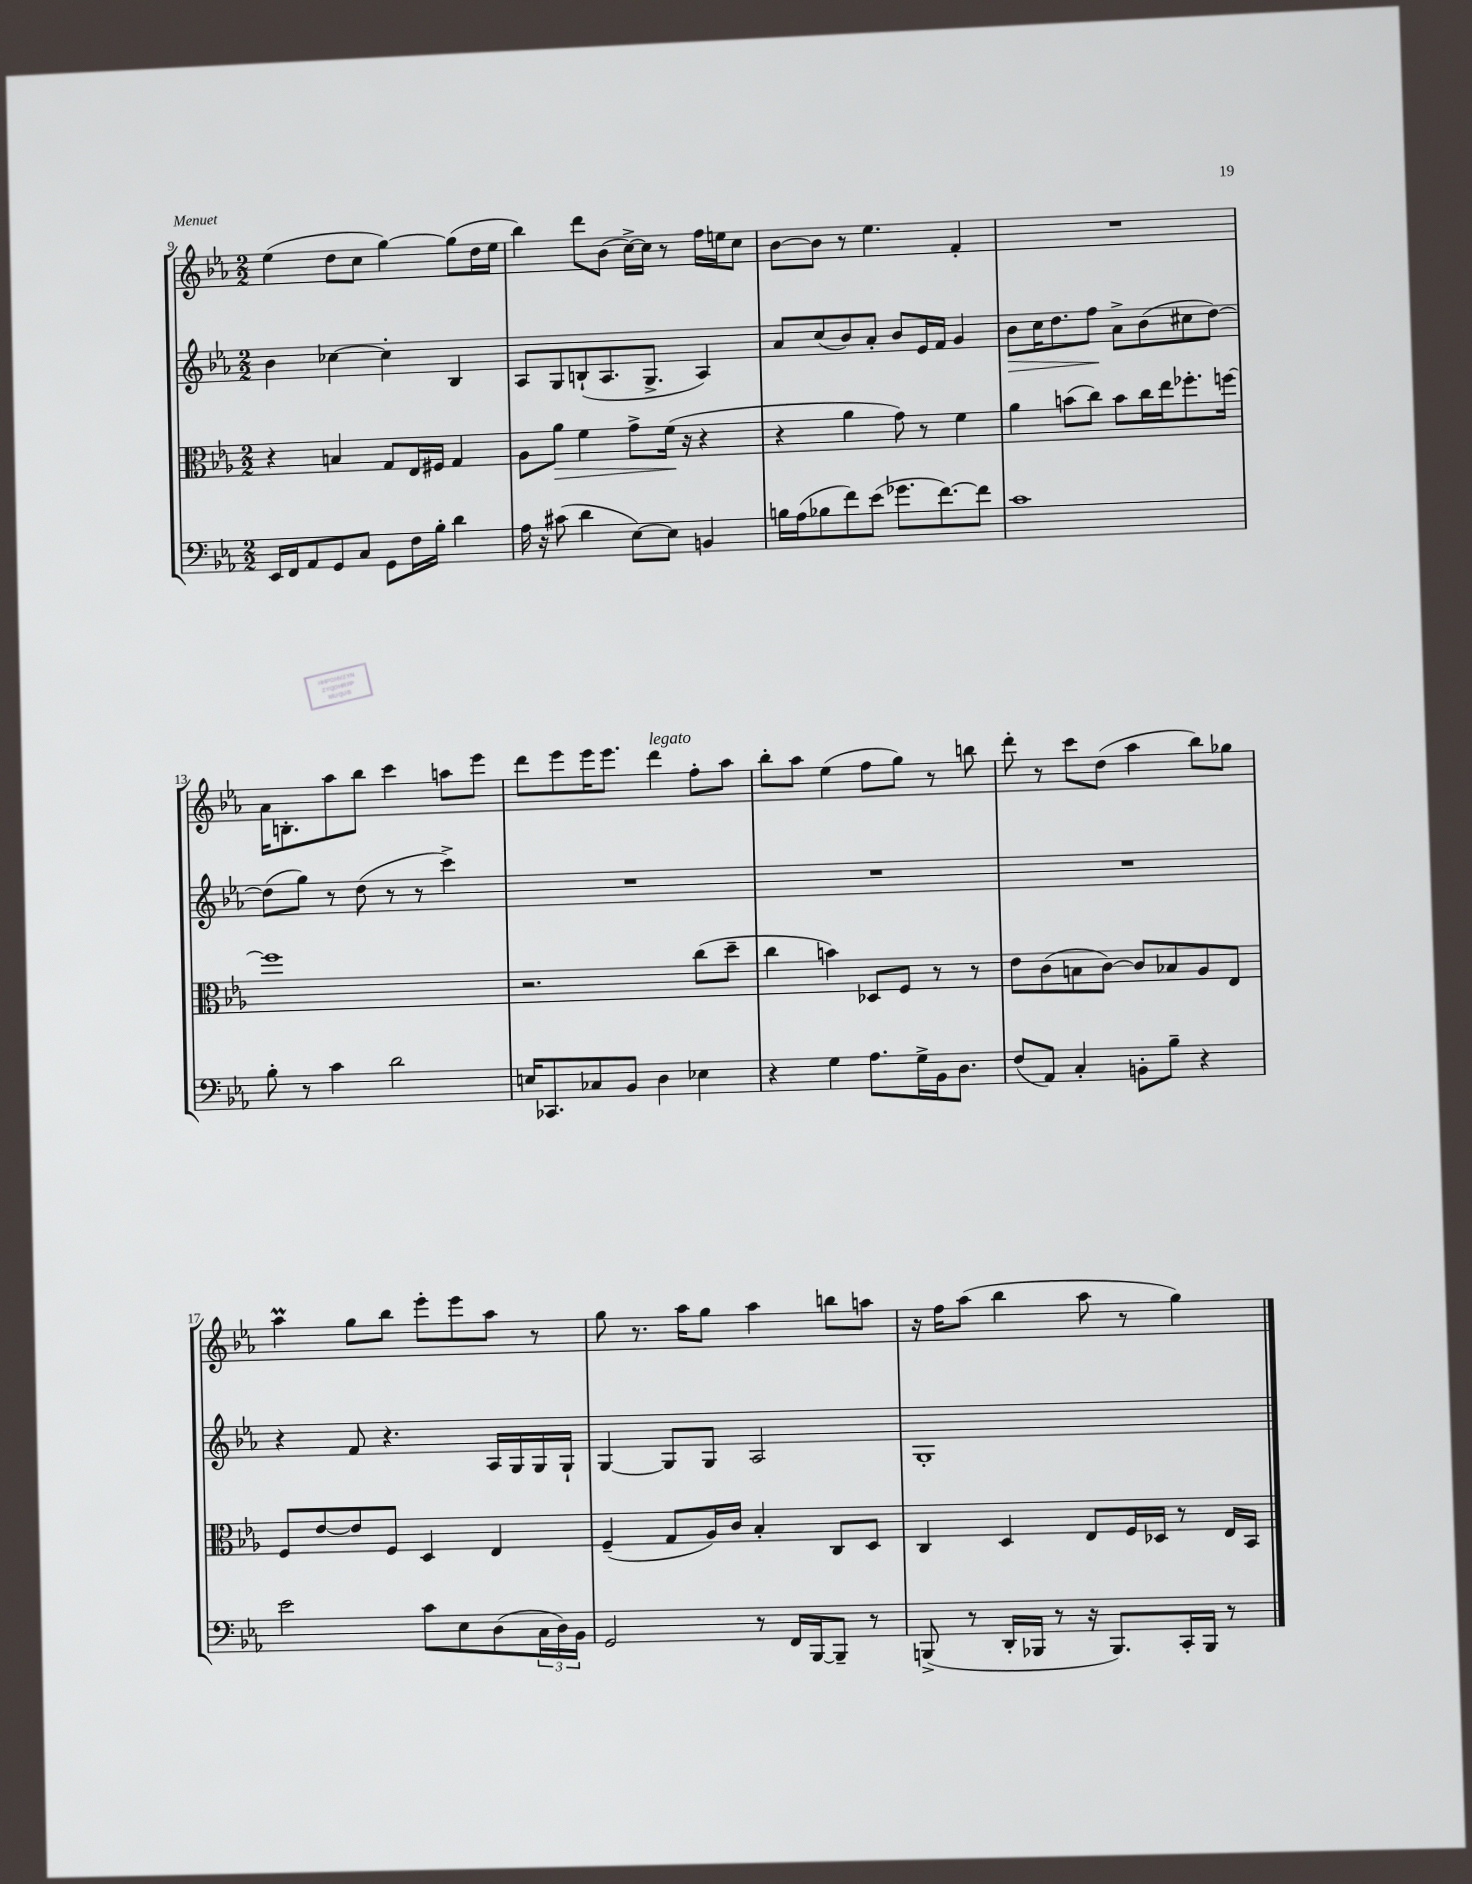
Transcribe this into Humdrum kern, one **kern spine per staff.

**kern	**kern	**kern	**kern
*staff4	*staff3	*staff2	*staff1
*clefF4	*clefC3	*clefG2	*clefG2
*k[b-e-a-]	*k[b-e-a-]	*k[b-e-a-]	*k[b-e-a-]
*M2/2	*M2/2	*M2/2	*M2/2
16EE-/LL	4r	4b-\	(4ee-\
16FF/J	.	.	.
8AA-/	.	.	.
8GG/	4B/	[4cc-\	8dd\L
8C/J	.	.	8cc\J
8GG\L	8G/L	4cc-'\]	[4gg\)
16F\L	16E-/L	.	.
16B-'\JJ	16F#/JJ	.	.
4d\	4G/	4B-/	(8gg\]L
.	.	.	16dd\L
.	.	.	16ee-\JJ
=	=	=	=
16A-\	8A-\L	8A-/L	4bb-\)
16r	.	.	.
(8c#\	8a-\J	8G/	.
4d\	4f\	(8B`/	8ddd\L
.	.	8.A-/	(8b-\J
[8E-\L)	8g^\L	.	[16cc^\LL)
.	.	8.G^/J	16cc\]JJ
8E-\]J	(16f\Jk	.	8r
.	16r	.	.
4BB/	4r	4A-/)	16ff\LL
.	.	.	16ee\J
.	.	.	8cc\J
=	=	=	=
16B\LL	4r	8a-/L	[8b-\L
(16A-\J	.	.	.
8B-\	.	(8cc/	8b-\]J
8f\)	4a-\	8b-/)	8r
(8e-\J	.	8a-'/J	4.ee-\
8.g-\L	8g\)	8b-/L	.
.	8r	16e-/L	.
[8.f\)	.	16f/JJ	.
.	4f\	4g/	4f'/
8f\]J	.	.	.
=	=	=	=
1c	4a-\	8b-\L	1r
.	.	16cc\K	.
.	.	8.dd\	.
.	(8b\L	.	.
.	8cc\J)	8ff\J	.
.	8b\L	8a-^\L	.
.	16cc\L	(8b-\	.
.	16ee-\J	.	.
.	8.ff-'\	8cc#\	.
.	.	[8dd\J)	.
.	[16ff\Jk	.	.
=	=	=	=
8B-'\	1ff]	(8dd\]L	16a-\LK
.	.	.	8.B'\
8r	.	8gg\J)	.
4c\	.	8r	8aa-\
.	.	(8dd\	8bb-\J
2d\	.	8r	4ccc\
.	.	8r	.
.	.	4ccc^\)	8aa\L
.	.	.	8eee-\J
=	=	=	=
16E/LK	2.r	1r	8ddd\L
8.CC-/	.	.	.
.	.	.	8eee-\
8C-/	.	.	16eee-\K
.	.	.	8.eee-\J
8BB-/J	.	.	.
4D\	.	.	4ddd\
4E-\	(8cc\L	.	8ff'\L
.	8dd~\J	.	8aa-\J
=	=	=	=
4r	4cc\	1r	8bb-'\L
.	.	.	8aa-\J
4G\	4b\)	.	(4ee-\
8.A-\L	8D-/L	.	8ff\L
.	8F/J	.	8gg\J)
16G^\L	.	.	.
16BB-\J	8r	.	8r
8.D\J	.	.	.
.	8r	.	8bb\
=	=	=	=
(8F/L	8e-\L	1r	8ddd'\
8AA-/J)	(8c\	.	8r
4C'/	8B\	.	8ccc\L
.	[8c\J)	.	(8dd\J
8BB'\L	8c/]L	.	4aa-\
8B-~\J	8B-/	.	.
4r	8A-/	.	8bb-\L)
.	8E-/J	.	8gg-\J
=	=	=	=
2e-\	8F/L	4r	4aa-\
.	[8e-/	.	.
.	8e-/]	8f/	8gg\L
.	8F/J	4.r	8bb-\J
8c\L	4D/	.	8eee-'\L
8E-\	.	.	8eee-\
(8D\	4E-/	16A-/LL	8aa-\J
.	.	16G/	.
24C\L	.	16G/	8r
24D\)	.	.	.
.	.	16G`/JJ	.
24BB-\JJ	.	.	.
=	=	=	=
2GG/	(4F~/	[4G/	8gg\
.	.	.	8.r
.	8G/L	8G/]L	.
.	.	.	16aa-\LK
.	16A-/L)	8G/J	8gg\J
.	16c/JJ	.	.
8r	4B-'/	2A-/	4aa-\
16FF/LL	.	.	.
[16BBB-/J	.	.	.
8BBB-~/]J	8C/L	.	8bb\L
8r	8D/J	.	8aa\J
=	=	=	=
(8BBB^/	4C/	1G'	16r
.	.	.	16ff\LK
8r	.	.	(8aa-\J
16DD'/LL	4D/	.	4bb-\
16BBB-/JJ	.	.	.
8r	.	.	.
16r	8E-/L	.	8aa-\
8.BBB-/L)	.	.	.
.	16F/L	.	8r
.	16D-/JJ	.	.
16CC'/L	8r	.	4gg\)
16BBB-/JJ	.	.	.
8r	16E-/LL	.	.
.	16BB-/JJ	.	.
==	==	==	==
*-	*-	*-	*-
